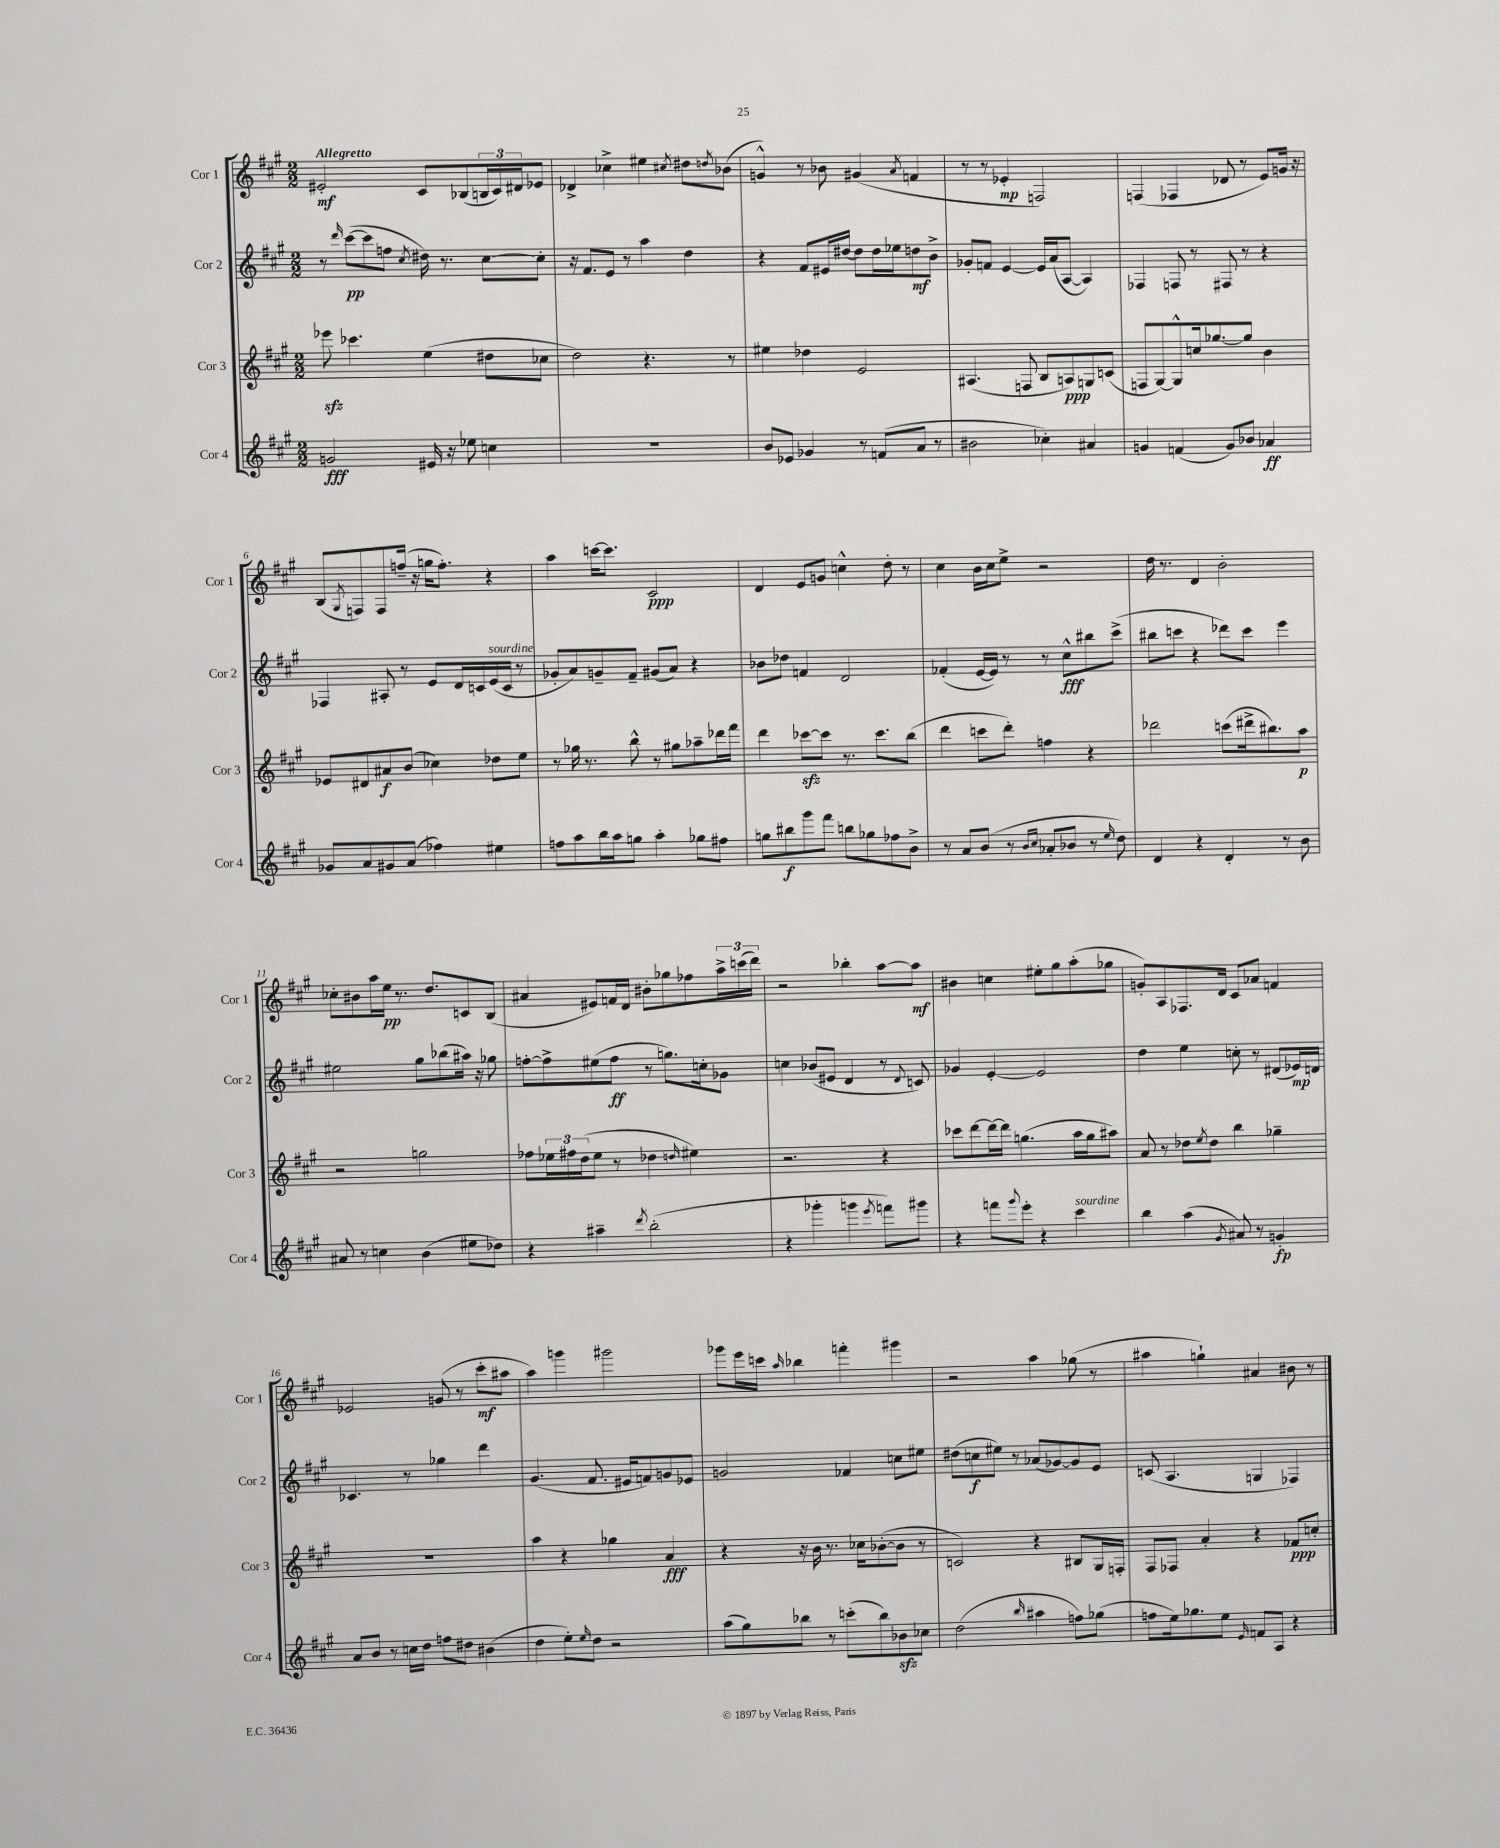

**kern	**kern	**kern	**kern
*staff4	*staff3	*staff2	*staff1
*clefG2	*clefG2	*clefG2	*clefG2
*k[f#c#g#]	*k[f#c#g#]	*k[f#c#g#]	*k[f#c#g#]
*M2/2	*M2/2	*M2/2	*M2/2
2g	8eee-	8r	2e#'
.	.	16qqddd	.
.	4.ccc-	([8ccc#	.
.	.	8ccc#]	.
.	.	8ff	.
.	.	8qcc#	.
16e#	(4ee	16dd#)	8c#
16r	.	8.r	.
8ee-	.	.	(8B-
4cc	8dd#	[8cc#	24B
.	.	.	24c#)
.	.	.	24d#
.	8cc-	8cc#']	8e-
=	=	=	=
1r	2dd)	16r	4d-^
.	.	8.f#	.
.	.	8e	4cc-^
.	.	8r	.
.	4.r	4aa	4ee#
.	.	.	8qcc#
.	.	4dd	8dd#
.	.	.	8qdd
.	8r	.	(8b-
=	=	=	=
8b	4ee#	4r	4g^^)
8e-	.	.	.
4g-	4dd-	8f#	8r
.	.	16e#	8b-
.	.	[16dd#	.
8r	2e	8dd#]	(4g#
(8f	.	16dd#	.
.	.	16ee-	.
.	.	.	8qa
8a	.	8dd	4f
8r	.	8b^	.
=	=	=	=
2b#	(4.A#	8g-'	8r
.	.	8f	8r
.	.	[4e	4e-'
.	8F	.	.
4cc-')	8B	16e]	2F)
.	.	(16a	.
.	8A)	[8A	.
4a#	8G	4A])	.
.	(8c	.	.
=	=	=	=
4g	8F	4F-	(4F
.	[8G#)	.	.
(4f	8G#^^]	8F	4F-
.	16cc	8r	.
.	[8.gg-	.	.
8g)	.	8F#	8d-
8b-	8gg-]	8r	8r
4a-	4b	4r	8e)
.	.	.	16g
.	.	.	16r
=	=	=	=
8g-	8e-	4F-	(8B
.	.	.	8qG#
8a	8d#	.	8F)
8g#	8a#	8A#'	8F
(8a	(8b	8r	(16ff~
.	.	.	16r
4ff-)	4cc-)	8e	16gg
.	.	.	8.ff')
.	.	16d	.
.	.	16c	.
4ee#	8dd-	(16e	4r
.	.	16c	.
.	8ee	8r	.
=	=	=	=
8ff	8r	8g-'	4aa
8aa	16gg-	8a)	.
.	8.r	.	.
16bb	.	8g~	[16ccc
16aa	.	.	8.ccc]
8gg	8bb^^	8f#~	.
4aa'	8r	(8g#	2c#
.	8gg#	8a)	.
8gg-	8aa-~	4r	.
8ff#	16ddd-	.	.
.	16fff#	.	.
=	=	=	=
8gg	4ddd	8b-	4d
8bb#	.	8dd-	.
8ggg#	[8ccc-	4f	8e
8fff#	8ccc-]	.	8g
8bb	8.r	2d	4cc^^
8gg-	.	.	.
.	8.ccc-	.	.
8ff-	.	.	8dd'
8b^	(8bb	.	8r
=	=	=	=
8r	4ddd	(4f-'	4cc#
8a	.	.	.
(8b	8ccc	[16e	16b
.	.	16e])	16cc#
8r	8ddd')	8r	8ee^
16qqb	.	.	.
16qqcc#	.	.	.
8a-'	4ff	8r	2r
8b-	.	8cc#^^	.
8r	4r	8bb#	.
16qqee	.	.	.
8dd)	.	(8ccc#^	.
=	=	=	=
4d	2ddd-	8bb#	16dd
.	.	.	8.r
.	.	8ccc	.
4r	.	4r	4d
4d'	(8ccc	8ddd-)	2b'
.	16ddd#^	8ccc	.
.	8.bb#)	.	.
8r	.	4eee	.
8b	8aa	.	.
=	=	=	=
8a#	2r	2ee#	8cc-'
8r	.	.	8b#
4cc	.	.	16aa
.	.	.	16ee
.	.	.	8.r
(4b	2gg	8gg#	.
.	.	.	8.dd
.	.	(8bb-	.
8ee#	.	16aa#)	8c
.	.	16r	.
8dd-)	.	8gg-	(8B
=	=	=	=
4r	8ff-	[8ff'	4a#
.	24ee-	8ff^]	.
.	24ff#	.	.
.	(24dd	.	.
4aa#~	8ee-	(8ee#	8e#)
.	8r	8ff	16f
.	.	.	16d
8qddd	.	.	.
(2bb'	4dd-	8r	8b#'
.	.	8.gg)	8gg-
.	16qqdd	.	.
.	4ee#)	.	8ff-
.	.	16cc'	.
.	.	8g-	24aa^
.	.	.	(24ccc
.	.	.	24ddd)
=	=	=	=
4r	2.r	4cc	2r
4ggg-'	.	(8b-	.
.	.	8e#	.
4ggg	.	4d	4bb-'
8qeee	.	.	.
8fff)	4r	8r	[8aa
.	.	8qqd	.
8ggg#	.	8c)	8aa]
=	=	=	=
4r	8ccc-	4g-	4b#
.	[8ddd	.	.
8fff	16ddd_	[4e'	4cc
.	16ddd]	.	.
8qqggg#	.	.	.
8eee'	(4.gg	.	.
4r	.	2e]	8ee#'
.	.	.	8gg#
4ccc#	16aa	.	(8aa'
.	16gg	.	.
.	8aa#)	.	8gg-
=	=	=	=
4bb	8a	4dd	8g')
.	8r	.	8A
(4aa	8dd-	4ee	8.F-
.	8qee	.	.
.	8dd-	.	.
.	.	.	16d
8qg#	.	.	.
8a#)	4bb	8cc'	8c#
8r	.	8r	8a-
4g'	4gg-~	(8d#	4f
.	.	16e-)	.
.	.	16d	.
=	=	=	=
8a	1r	4.c-	2e-
8b	.	.	.
8r	.	.	.
16cc	.	8r	.
16dd	.	.	.
8ff	.	4gg-	(8g
8dd#	.	.	8r
(4b#	.	4ddd	8ccc#'
.	.	.	8aa#
=	=	=	=
4dd	4aa	(4.g#	4aa)
8ee')	4r	.	4ggg
16qqee	.	.	.
8dd	.	8.f#	.
2r	4gg-	.	2ggg#
.	.	16e#	.
.	.	8f)	.
.	4a	8g	.
.	.	8e-	.
=	=	=	=
(8aa	4r	2g	8ggg-
8gg#)	.	.	16eee
.	.	.	16ccc
.	.	.	16qqaa
8bb-	16r	.	4bb-
.	16b	.	.
8r	8.r	.	.
(8ccc'	.	4f-	4fff'
.	16cc-	.	.
8bb-)	([8b-'	.	.
8b-	8b-]	8cc	4ggg#
8cc-	8r	8ee#	.
=	=	=	=
(2dd	2c)	(8dd#	2r
.	.	8cc	.
.	.	8ee#)	.
.	.	8r	.
16qqbb	.	.	.
4aa#	4r	(8a-	4aa
.	.	[8g-)	.
8ff)	8B#	8g-]	(8gg-
(8gg-	16G#	8e	8r
.	16F'	.	.
=	=	=	=
8ff	8F#	(8c	4aa#
16ee)	8F-	4.A	.
8.gg-	.	.	.
.	4a'	.	4gg`)
8ee	.	.	.
16qqe	.	.	.
8f	4r	4G	4a#
8A	.	.	.
4r	8f-	4F-)	8b#
.	8cc'	.	8r
==	==	==	==
*-	*-	*-	*-
